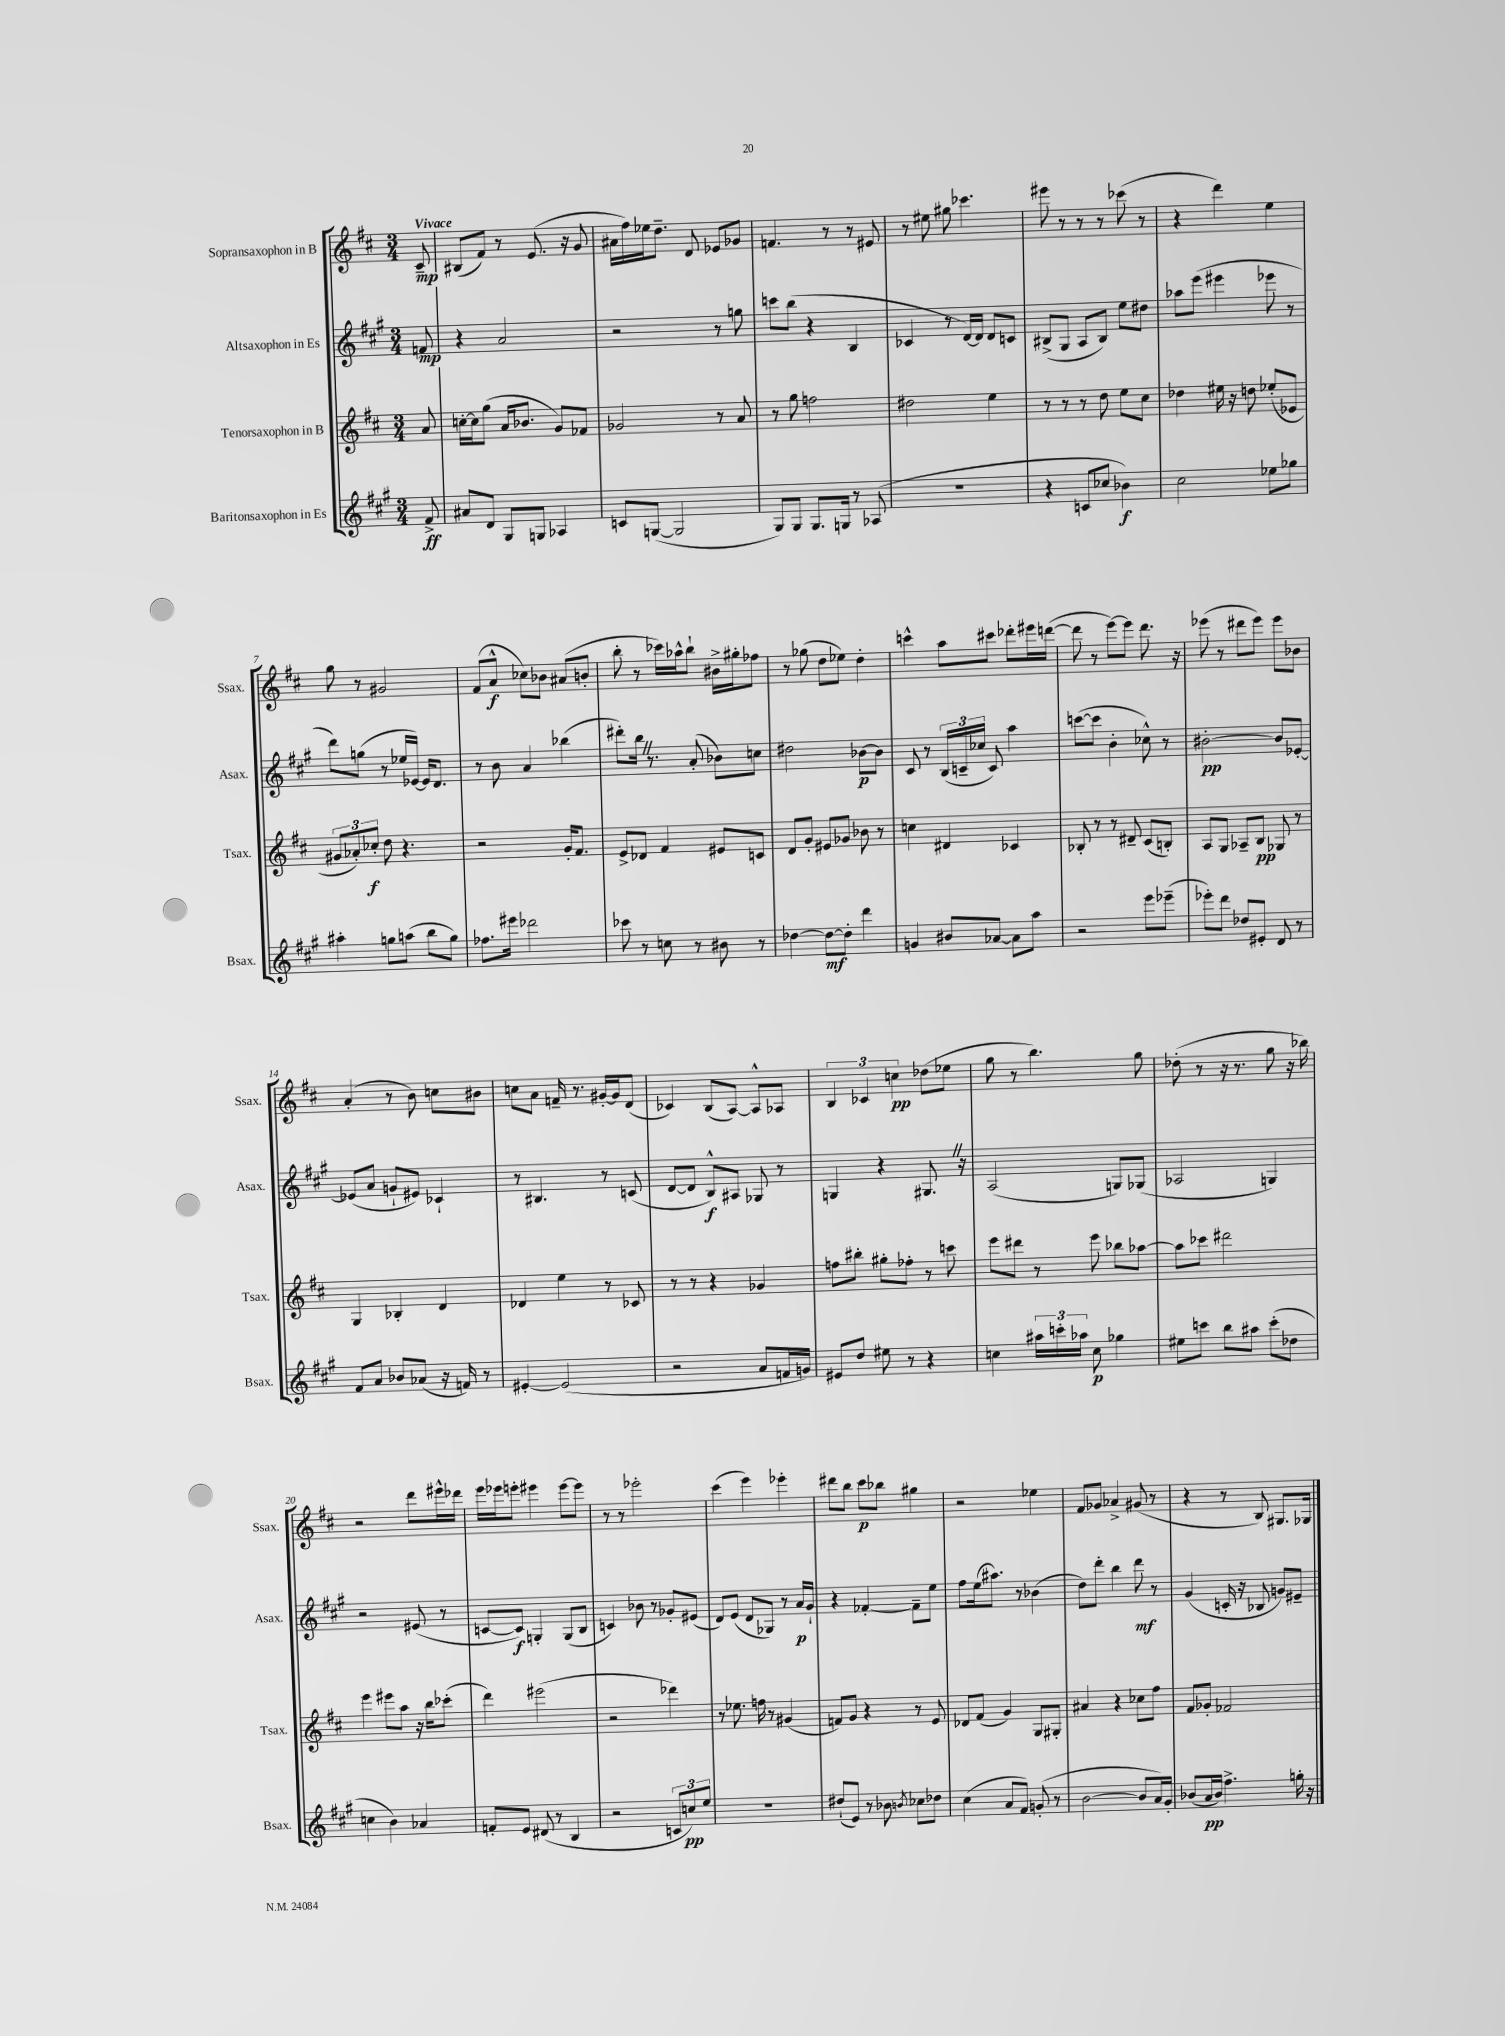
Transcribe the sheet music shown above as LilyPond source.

<<
\new StaffGroup <<
\new Staff = "s0" \with { instrumentName = "Sopransaxophon in B" shortInstrumentName = "Ssax." } {
    \clef treble \key d \major \numericTimeSignature \time 3/4 \partial 8 \tempo "Vivace"
    \autoBeamOff cis'8--\mp |
    bis8[( fis'8]) r8 e'8.( r16 g'8 |
    ais'16[ fis''16) ees''16 d''8.]-- d'8 ees'8[ ges'8] |
    f'4. r8 r8 eis'8 |
    r8 eis''8 gis''8 ces'''4. |
    eis'''8 r8 r8 r8 ces'''8( r8 |
    r4 d'''4) e''4 |
    g''8 r8 gis'2 |
    fis'8[( a'8]-^\f ces''8[) bes'8] ais'8[( b'8]-. |
    b''8-. r8 ces'''16[) aes''16-^ b''8]-! bis'16[-> gis''16-. fes''8] |
    r8 ges''8( d''8[ ees''8]) d''4-. |
    c'''4-^ a''8[ cis'''8] des'''8[-. eis'''16 d'''16]~( |
    d'''8 r8 e'''8[~) e'''8] d'''8. r16 |
    ees'''8( r8 dis'''8[ ees'''8]) ees'''8[ bes'8] |
    a'4-.( r8 b'8) c''8[ bis'8] |
    c''8[ a'8] f'16-- r8. gis'16[~-. gis'16 d'8]( |
    ces'4) b8[( a8]~) a8[-^ aes8] |
    \tuplet 3/2 { b4 ces'4 c''4\pp } des''8[( ees''8] |
    g''8 r8 b''4.) g''8 |
    des''8-.( r8 r16 r8. g''8 r16 bes''16) |
    r2 d'''8[ eis'''16-^ des'''16] |
    e'''16[ ees'''16 e'''8]-. eis'''4 eis'''8[~ eis'''8] |
    r8 r8 ees'''2-. |
    cis'''4( e'''4) ees'''4-. |
    dis'''8[ b''8] cis'''8[\p bes''8] gis''4 |
    r2 ees''4 |
    fis'8[ ges'8] aes'4-> gis'8( r8 |
    r4 r8 b8) gis8.[ ges16] \bar "|." |
}
\new Staff = "s1" \with { instrumentName = "Altsaxophon in Es" shortInstrumentName = "Asax." } {
    \clef treble \key a \major \numericTimeSignature \time 3/4 \partial 8
    \autoBeamOff f'8\mp |
    r4 a'2 |
    r2 r8 g''8 |
    c'''8[ b''8]( r4 b4 |
    ces'4 r8 d'16[~) d'16] d'8[ c'8] |
    bis8[->( gis8] a8[ bis8]) e''8[ dis''8] |
    aes''8[ e'''8]( eis'''4 ees'''8 r8 |
    d'''8[) g''8]( r8 ees''16[ ees'16]~) ees'16[ d'8.] |
    r8 b'8 a'4 bes''4( |
    dis'''8[-.) b''16] \once \override BreathingSign.text = \markup { \musicglyph "scripts.caesura.straight" } \breathe r8. a'8-.( bes'8[) c''8] |
    dis''2 bes'8[~\p bes'8] |
    cis'8 r8 \tuplet 3/2 { b16[( c'16-- ces''16] } c'8) a''4 |
    c'''8[~( c'''8] b'4-. ces''8-^) r8 |
    bis'2~-.\pp bis'8[ ees'8]~-. |
    ees'8[( a'8] g'8[-! eis'8]) ces'4-! |
    r8 bis4. r8 c'8( |
    d'8[~ d'8] b8[-^\f) ais8] ges8 r8 |
    g4 r4 gis8. \once \override BreathingSign.text = \markup { \musicglyph "scripts.caesura.straight" } \breathe r16 |
    a2( g8[) ges8]( |
    aes2 g4) |
    r2 eis'8( r8 |
    c'8[~ c'8]\f) g4-. g8[( b8] |
    c'4) bes'8 r8 ges'8[-. eis'8]( |
    d'8[) e'8]( d'8[ ges8]) r8 a'16[\p gis'16]-! |
    r4 fes'4~-. fes'8[-- e''8] |
    fis''8[ e''16( ais''8.]) r8 bes'4( |
    d''8[) d'''8]-. b''4 d'''8\mf r8 |
    gis'4( c'16-. r16 bes8 g'8[) eis'8]-- \bar "|." |
}
\new Staff = "s2" \with { instrumentName = "Tenorsaxophon in B" shortInstrumentName = "Tsax." } {
    \clef treble \key d \major \numericTimeSignature \time 3/4 \partial 8
    \autoBeamOff a'8 |
    c''16[~-. c''16 g''8]( a'16[ bes'8.] g'8[) fes'8] |
    ges'2 r8 a'8 |
    r8 g''8 f''2 |
    dis''2 e''4 |
    r8 r8 r8 d''8 e''8[ cis''8] |
    des''4 eis''16 r16 d''8 ees''8[-.( ees'8] |
    \tuplet 3/2 { gis'8[ aes'8-.) ces''8]-.\f } d''8 r4. |
    r2 g'16[-. fis'8.] |
    e'8[-> des'8] fis'4 eis'8[ c'8] |
    d'8[ g'8]-. eis'8[ ges'8] bes'8 r8 |
    c''4 dis'4 ces'4 |
    bes8-. r8 r8 dis'8-- cis'8[( b8]-.) |
    a8[ g8] aes8[-- b8]\pp ges8 r8 |
    g4 bes4-. d'4 |
    des'4 e''4 r8 ces'8 |
    r8 r8 r4 ges'4 |
    f''8[ bis''8]-. gis''8[-. fes''8]-. r8 c'''8 |
    e'''8[ dis'''8] r8 e'''8 bes''8[ aes''8]~ |
    aes''8[ ces'''8] dis'''2 |
    e'''4 eis'''8[ a''8] r16 b''16[ ces'''8]-.( |
    d'''4) eis'''2( |
    r2 des'''4) |
    r8 ees''8. f''16 r8 gis'4( |
    f'8[) g'8] r4 r8 e'8 |
    des'8[ fis'8]( g'4) g8[ gis8]-. |
    ais'4 r4 ces''8[ fis''8] |
    fis'8[ ges'8]-. fes'2 \bar "|." |
}
\new Staff = "s3" \with { instrumentName = "Baritonsaxophon in Es" shortInstrumentName = "Bsax." } {
    \clef treble \key a \major \numericTimeSignature \time 3/4 \partial 8
    \autoBeamOff fis'8->\ff |
    ais'8[ d'8] gis8[ g8] aes4 |
    c'8[ g8]~( g2 |
    gis8[) gis8] gis8.[ g16] r8 aes8( |
    R2. |
    r4 c'8[ ces''8] bes'4\f) |
    cis''2 ees''8[ ges''8] |
    ais''4-. g''8[ a''8]( b''8[ g''8]) |
    fes''8.[ eis'''16] des'''2 |
    ces'''8 r8 c''8 r8 bis'8 r8 |
    des''4~ des''8[~\mf des''8]-. d'''4 |
    g'4 bis'8[ aes'8]~ aes'8[ a''8] |
    r2 e'''8[ ees'''8]--( |
    ees'''8[-.) d'''8] des''8[ eis'8]-. d'8 r8 |
    fis'8[ a'8] bes'8[ aes'8]( r16 f'16) r8 |
    eis'4~-. eis'2( |
    r2 a'8[ f'16 g'16]) |
    eis'8[ d''8] eis''8 r8 r4 |
    c''4 \tuplet 3/2 { ais''16[ c'''16-. aes''16] } c''8\p ges''4 |
    eis''8[ c'''8] b''8[ ais''8] c'''8[-.( des''8] |
    c''4 b'4) aes'4 |
    f'8[-. e'8] dis'8( r8 b4 |
    r2 \tuplet 3/2 { c'8[ c''8\pp) e''8] } |
    R2. |
    dis''8[-!( e'8]) r8 bes'8 \acciaccatura { b'8 } ces''8[ des''8] |
    cis''4( a'8[ fis'8]) g'8-.( r8 |
    b'2~ b'8[ a'16) gis'16]-. |
    bes'8[( a'16\pp bes'16]) fis''4.-> g''16-. r16 \bar "|." |
}
>>
>>
